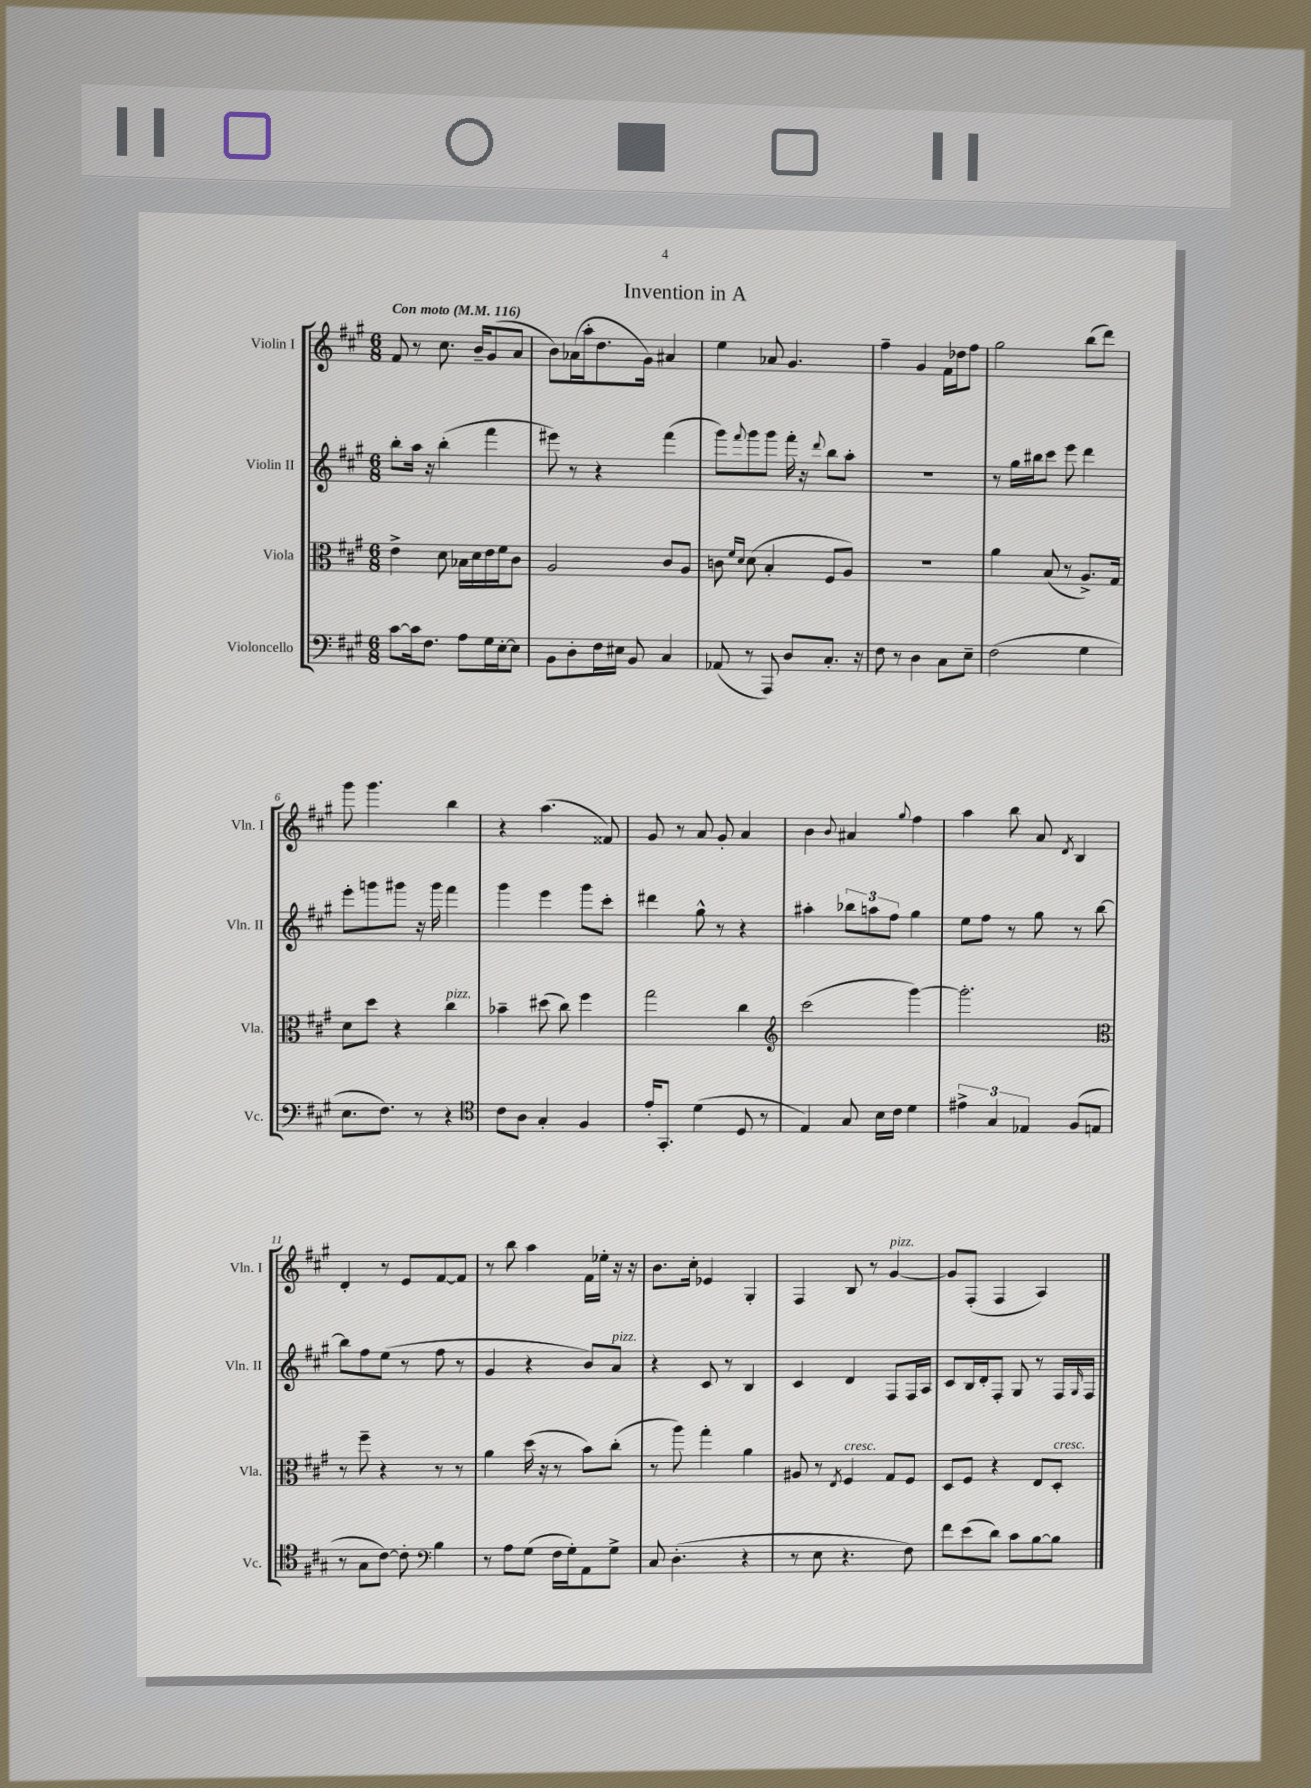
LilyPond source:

\header { title = "Invention in A" }
<<
\new StaffGroup <<
\new Staff = "s0" \with { instrumentName = "Violin I" shortInstrumentName = "Vln. I" } {
    \clef treble \key a \major \numericTimeSignature \time 6/8 \tempo "Con moto" 4 = 116
    fis'8 r8 cis''8. b'16-- gis'8( a'8 |
    b'8) aes'16( a''16-. d''8. gis'16) ais'4 |
    e''4 aes'8 gis'4. |
    fis''4-- gis'4 fis'16 des''16 fis''8 |
    gis''2 b''8( d'''8) |
    gis'''8 gis'''4. b''4 |
    r4 a''4.( fisis'8) |
    gis'8 r8 a'8 gis'8-. a'4 |
    b'4 \appoggiatura { b'8 } ais'4 \appoggiatura { gis''8 } fis''4 |
    a''4 b''8 a'8 \acciaccatura { d'8 } b4 |
    d'4-. r8 e'8 fis'8~ fis'8 |
    r8 b''8 a''4 fis'16 ees''16-. r16 r16 |
    b'8. cis''16-. ees'4 gis4-. |
    fis4 b8 r8 gis'4~^\markup { \italic "pizz." } |
    gis'8 fis8-.( fis4 a4) \bar "|." |
}
\new Staff = "s1" \with { instrumentName = "Violin II" shortInstrumentName = "Vln. II" } {
    \clef treble \key a \major \numericTimeSignature \time 6/8
    b''8-. a''16 r16 b''4-.( fis'''4 |
    eis'''8) r8 r4 fis'''4( |
    gis'''8) \appoggiatura { fis'''8 } gis'''8 gis'''8 fis'''16-. r16 \appoggiatura { d'''8 } b''8 a''8-. |
    R2. |
    r8 gis''16 bis''16 cis'''8 e'''8 d'''4 |
    e'''8-. g'''8 gis'''8 r16 gis'''16 fis'''4 |
    gis'''4 e'''4 gis'''8 cis'''8-. |
    dis'''4 gis''8-^ r8 r4 |
    ais''4-. \tuplet 3/2 { bes''8 a''8 fis''8 } gis''4 |
    e''8 fis''8 r8 gis''8 r8 b''8~ |
    b''8 fis''8 e''8( r8 fis''8 r8 |
    gis'4 r4 b'8) a'8^\markup { \italic "pizz." } |
    r4 cis'8 r8 b4 |
    cis'4 d'4 fis8 fis16 a16 |
    cis'8 b16 d'16-. fis8-. gis8 r8 fis16 \grace { gis16 } fis16 \bar "|." |
}
\new Staff = "s2" \with { instrumentName = "Viola" shortInstrumentName = "Vla." } {
    \clef alto \key a \major \numericTimeSignature \time 6/8
    e'4-> d'8 bes16 d'16 e'16 fis'16 cis'8 |
    a2 cis'8 a8 |
    c'8 \grace { fis'16 d'16 } d'8( b4-. fis8 a8) |
    R2. |
    a'4 b8( r8 a8.->) gis16 |
    d'8 d''8 r4 cis''4^\markup { \italic "pizz." } |
    bes'4-- dis''8( cis''8) fis''4 |
    gis''2 cis''4 |
    \clef treble cis'''2( gis'''4~) |
    gis'''2.-. |
    \clef alto r8 fis''8-- r4 r8 r8 |
    a'4 d''16( r16 r8 b'8) cis''8-.( |
    r8 a''8) gis''4-. a'4 |
    ais8 r8 \acciaccatura { e8 } fis4^\markup { \italic "cresc." } gis8 fis8 |
    d8 fis8 r4 e8 d8-.^\markup { \italic "cresc." } \bar "|." |
}
\new Staff = "s3" \with { instrumentName = "Violoncello" shortInstrumentName = "Vc." } {
    \clef bass \key a \major \numericTimeSignature \time 6/8
    cis'8~ cis'16 fis8. a8 gis16 e16~-. e8 |
    b,8 d8-. fis16 eis16 b,8 cis4 |
    aes,8( r8 a,,8) d8 cis8.-. r16 |
    fis8 r8 d4 cis8 e8-- |
    fis2( gis4 |
    e8. fis8.) r8 r4 |
    \clef tenor cis'8 a8 gis4-. fis4 |
    e'16-. gis,8.-. d'4( d8 r8 |
    e4) gis8 b16 cis'16 d'4 |
    \tuplet 3/2 { eis'4-> gis4 ees4 } fis8( e8 |
    r8 gis8 cis'8~) cis'8-. \clef bass b4 |
    r8 a8 gis8( fis16 gis16-.) a,8 gis8-> |
    cis8 d4.-.( r4 |
    r8 e8 r4. fis8) |
    fis'8 e'8( d'8) cis'8 b8~ b8 \bar "|." |
}
>>
>>
